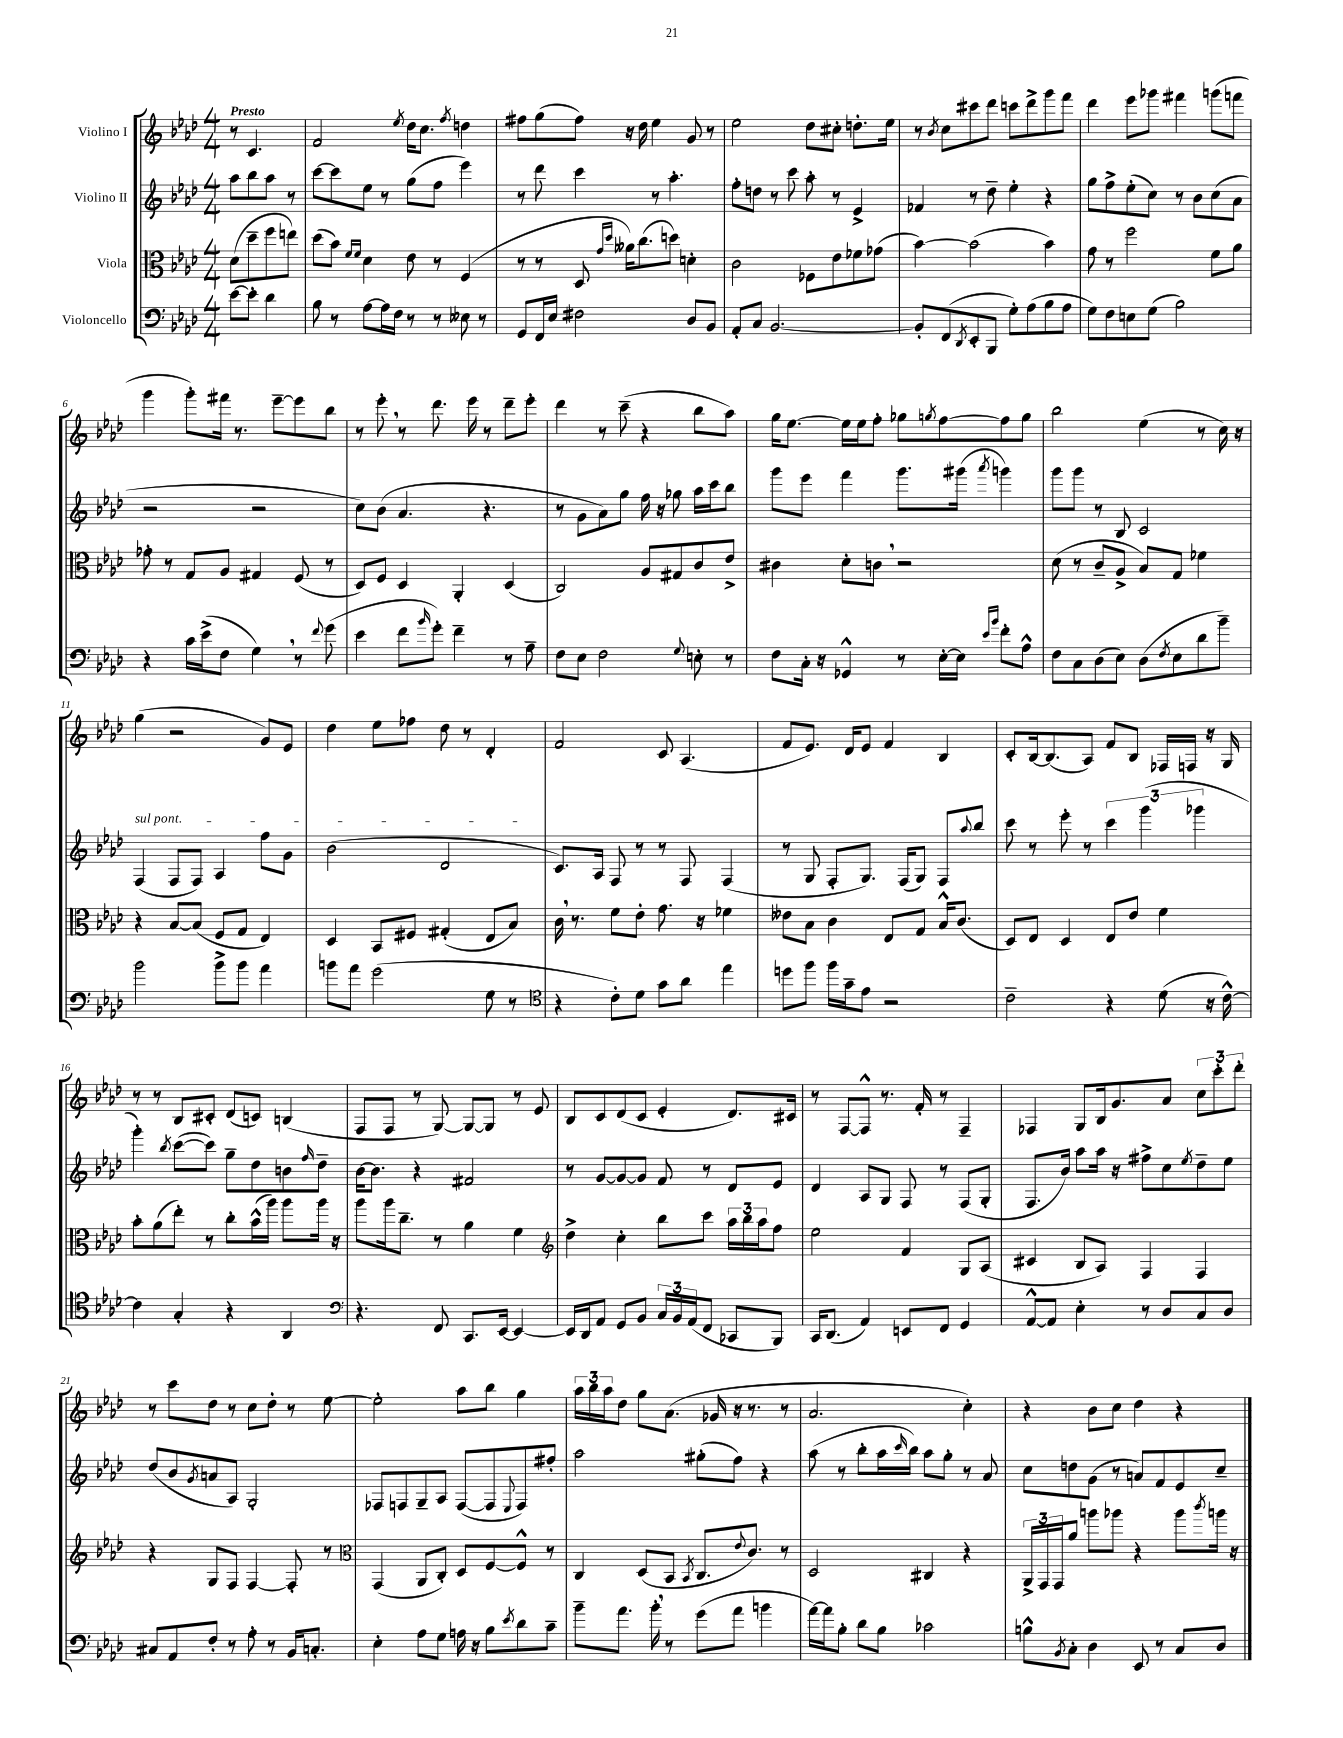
<<
\new StaffGroup <<
\new Staff = "s0" \with { instrumentName = "Violino I" } {
    \clef treble \key aes \major \numericTimeSignature \time 4/4 \partial 2 \tempo "Presto"
    r8 c'4. |
    f'2 \acciaccatura { ees''8 } des''16 c''8. \acciaccatura { f''8 } d''4 |
    fis''8 g''8( fis''8) r16 des''16 ees''4 g'8 r8 |
    ees''2 des''8 cis''8-. d''8.-. ees''16 |
    r8 \acciaccatura { bes'8 } c''8 cis'''8 des'''8 c'''8 des'''8-> g'''8 f'''8 |
    des'''4 ees'''8 ges'''8 fis'''4 g'''8( f'''8 |
    g'''4 g'''8-.) fis'''16 r8. ees'''8~-- ees'''8 bes''8 |
    r8 ees'''8-. \breathe r8 des'''8. ees'''16 r8 des'''8-- ees'''8-. |
    des'''4 r8 c'''8--( r4 bes''8 aes''8) |
    g''16 ees''8.~ ees''16 ees''16 f''8-. ges''8 \acciaccatura { g''8 } f''8~ f''8 g''8 |
    bes''2 ees''4( r8 c''16) r16 |
    g''4( r2 g'8) ees'8 |
    des''4 ees''8 fes''8 des''8 r8 des'4-. |
    f'2 c'8 aes4.( |
    f'8 ees'8.) des'16 ees'8 f'4 bes4 |
    c'8-. bes16~ bes8.( aes8) f'8 bes8 fes16 f16 r16 g16 |
    r8 r8 bes8 cis'8-. des'8( c'8) b4( |
    f8 f8 r8 g8~) g8~ g8 r8 ees'8 |
    bes8 c'8 des'8( c'8 ees'4-. des'8.) cis'16 |
    r8 f8~ f8-^ r8. f'16-. r8 f4-- |
    fes4 g8 bes16 g'8. aes'8 \tuplet 3/2 { c''8 c'''8-. des'''8-. } |
    r8 c'''8 des''8 r8 c''8 des''8-. r8 ees''8~ |
    ees''2-. aes''8 bes''8 g''4 |
    \tuplet 3/2 { aes''16 bes''16 aes''16 } des''8 g''8 aes'8.( ges'16 r16 r8. r8 |
    aes'2. c''4-.) |
    r4 bes'8 c''8 des''4 r4 \bar "|." |
}
\new Staff = "s1" \with { instrumentName = "Violino II" } {
    \clef treble \key aes \major \numericTimeSignature \time 4/4 \partial 2
    aes''8 bes''8 aes''8 r8 |
    c'''8~ c'''8 ees''8 r8 g''8( f''8 ees'''4) |
    r8 des'''8 c'''4 r8 aes''4.-. |
    f''8-. d''8 r8 c'''8 aes''8-. r8 ees'4-> |
    fes'4 r8 des''8-- ees''4-. r4 |
    g''8 f''8-> ees''8-.( c''8) r8 bes'8 c''8( aes'8 |
    r2 r2 |
    c''8) bes'8( aes'4. r4. |
    r8 g'8 aes'8) g''8 f''16 r16 ges''8 aes''16 c'''16 bes''8 |
    g'''8 ees'''8 f'''4 g'''8. gis'''16( \acciaccatura { aes'''8 } g'''4) |
    g'''8 g'''8 r8 bes8 c'2 |
    \once \override TextSpanner.bound-details.left.text = \markup { \italic "sul pont." } f4\startTextSpan( f8 f8) aes4 f''8 g'8 |
    bes'2( des'2\stopTextSpan |
    c'8.) aes16 f8 r8 r8 f8 f4( |
    r8 g8 f8-. g8.) f16( g8) f8 \appoggiatura { aes''8 } bes''8 |
    c'''8 r8 ees'''8-. r8 \tuplet 3/2 { c'''4 g'''4( ges'''4 } |
    g'''4-.) \acciaccatura { bes''8 } c'''8~( c'''8) g''8-- des''8 b'8 \grace { f''16 } des''8-- |
    bes'16~ bes'8. r4 fis'2 |
    r8 g'8~ g'8~ g'8 f'8 r8 des'8 ees'8 |
    des'4 aes8 g8 f8 r8 f8( g8-. |
    f8. bes'16) aes''8 aes''16 r16 fis''8-> c''8 \acciaccatura { ees''8 } des''8-- ees''8 |
    des''8( bes'8 \acciaccatura { g'8 } a'8 aes8) g2-. |
    fes8 f8 g8-- aes8 f8~( f8 \appoggiatura { ees8 } f8) fis''8-. |
    aes''2 gis''8-.( f''8) r4 |
    aes''8( r8 bes''8-. aes''16 \grace { c'''16 } bes''16) aes''8 g''8-. r8 aes'8 |
    c''8 d''8 g'8( r8 a'8) f'8 ees'8 c''8-- \bar "|." |
}
\new Staff = "s2" \with { instrumentName = "Viola" } {
    \clef alto \key aes \major \numericTimeSignature \time 4/4 \partial 2
    des'8( des''8-- f''8 e''8) |
    des''8( bes'8) \grace { f'16 f'16 } des'4 ees'8 r8 f4( |
    r8 r8 des8 \grace { g'16 des''16 } aeses'16) c''8.( d''8) d'4-. |
    c'2 fes8 ees'8 fes'8 ges'8( |
    bes'4~) bes'2( bes'4) |
    g'8 r8 f''2 f'8 aes'8 |
    ges'8-. r8 g8 aes8 gis4 f8( r8 |
    des8) f8 des4 aes,4-. des4( |
    c2) aes8 gis8 c'8 ees'8-> |
    cis'4 des'8-. c'8 \breathe r2 |
    des'8( r8 c'8-- aes8-> bes8) g8 fes'4 |
    r4 bes8~ bes8( f8 g8 ees4) |
    des4 bes,8 fis8 gis4-.( ees8 bes8) |
    c'16 \breathe r8. f'8 ees'8-. g'8. r16 fes'4 |
    eeses'8 bes8 c'4 ees8 g8 bes16-^ c'8.( |
    des8) ees8 des4 ees8 ees'8 f'4 |
    bes'8-. aes'8( ees''8-.) r8 c''8-. bes'16-^( aes''16) aes''8 aes''16 r16 |
    aes''8 aes''16 c''8.-- r8 aes'4 f'4 |
    \clef treble des''4-> c''4-. bes''8 c'''8 \tuplet 3/2 { aes''16 bes''16 aes''16 } f''8 |
    ees''2 f'4 g8 aes8( |
    cis'4 bes8 aes8) f4 f4 |
    r4 g8 f8 f4~ f8-. r8 |
    \clef alto g,4( aes,8 c8-.) des8 f8~ f8-^ r8 |
    c4 des8( bes,8 \acciaccatura { bes,8 } c8. \appoggiatura { ees'8 } c'8.) r8 |
    des2 cis4 r4 |
    \tuplet 3/2 { aes,16-> g,16 g,16 } aes'8 a''8 aes''8 r4 aes''8 \acciaccatura { c'''8 } a''16 r16 \bar "|." |
}
\new Staff = "s3" \with { instrumentName = "Violoncello" } {
    \clef bass \key aes \major \numericTimeSignature \time 4/4 \partial 2
    ees'8~ ees'8-. des'4 |
    bes8 r8 aes8~ aes16 f16 r8 r8 eeses8 r8 |
    g,8 f,16 ees16 fis2 des8 bes,8 |
    aes,8-. c8 bes,2.~ |
    bes,8-. f,8( \acciaccatura { des,8 } ees,8-. bes,,8 g8-.) aes8( bes8 aes8 |
    g8) f8 e8 g8( bes2) |
    r4 c'16 ees'16->( f8 g4) \breathe r8 \appoggiatura { f'8 } g'8( |
    ees'4 f'8 \grace { bes'16 } g'8-.) f'4-- r8 aes8-- |
    f8 ees8 f2 \appoggiatura { g8 } e8-. r8 |
    f8 c16-. r16 ges,4-^ r8 ees16~-. ees16 \grace { ees'16 bes'16 } f'8-. aes8-^ |
    f8 c8 des8( ees8) des8( \acciaccatura { f8 } ees8 des'8 bes'8--) |
    bes'2 bes'8-> bes'8 aes'4 |
    b'8 aes'8 g'2( g8 r8 |
    \clef tenor r4 c'8-.) des'8 g'8 aes'8 ees''4 |
    d''8 f''8 f''16 g'16-- ees'8 r2 |
    c'2-- r4 des'8( r16 c'16~-^) |
    c'4 g4-. r4 aes,4 |
    \clef bass r4. f,8 c,8. ees,16~ ees,4~ |
    ees,16 des,16 aes,8 g,8 bes,8 \tuplet 3/2 { c16 bes,16 aes,16( } f,8 ces,8 bes,,8) |
    c,16 des,8.( aes,4) e,8 f,8 g,4 |
    aes,8~-^ aes,8 ees4-. r8 des8 c8 des8 |
    cis8 aes,8 f8-. r8 aes8-. r8 bes,16 c8.-. |
    ees4-. aes8 g8 a16 r16 bes8 \acciaccatura { ees'8 } des'8 c'8-- |
    bes'8-- aes'8. bes'16-. \breathe r8 g'8( aes'8 b'4 |
    aes'16~) aes'16 bes8-. des'8 bes8 ces'2 |
    b8-^ \acciaccatura { bes,8 } c8-. des4 ees,8 r8 c8 des8 \bar "|." |
}
>>
>>
